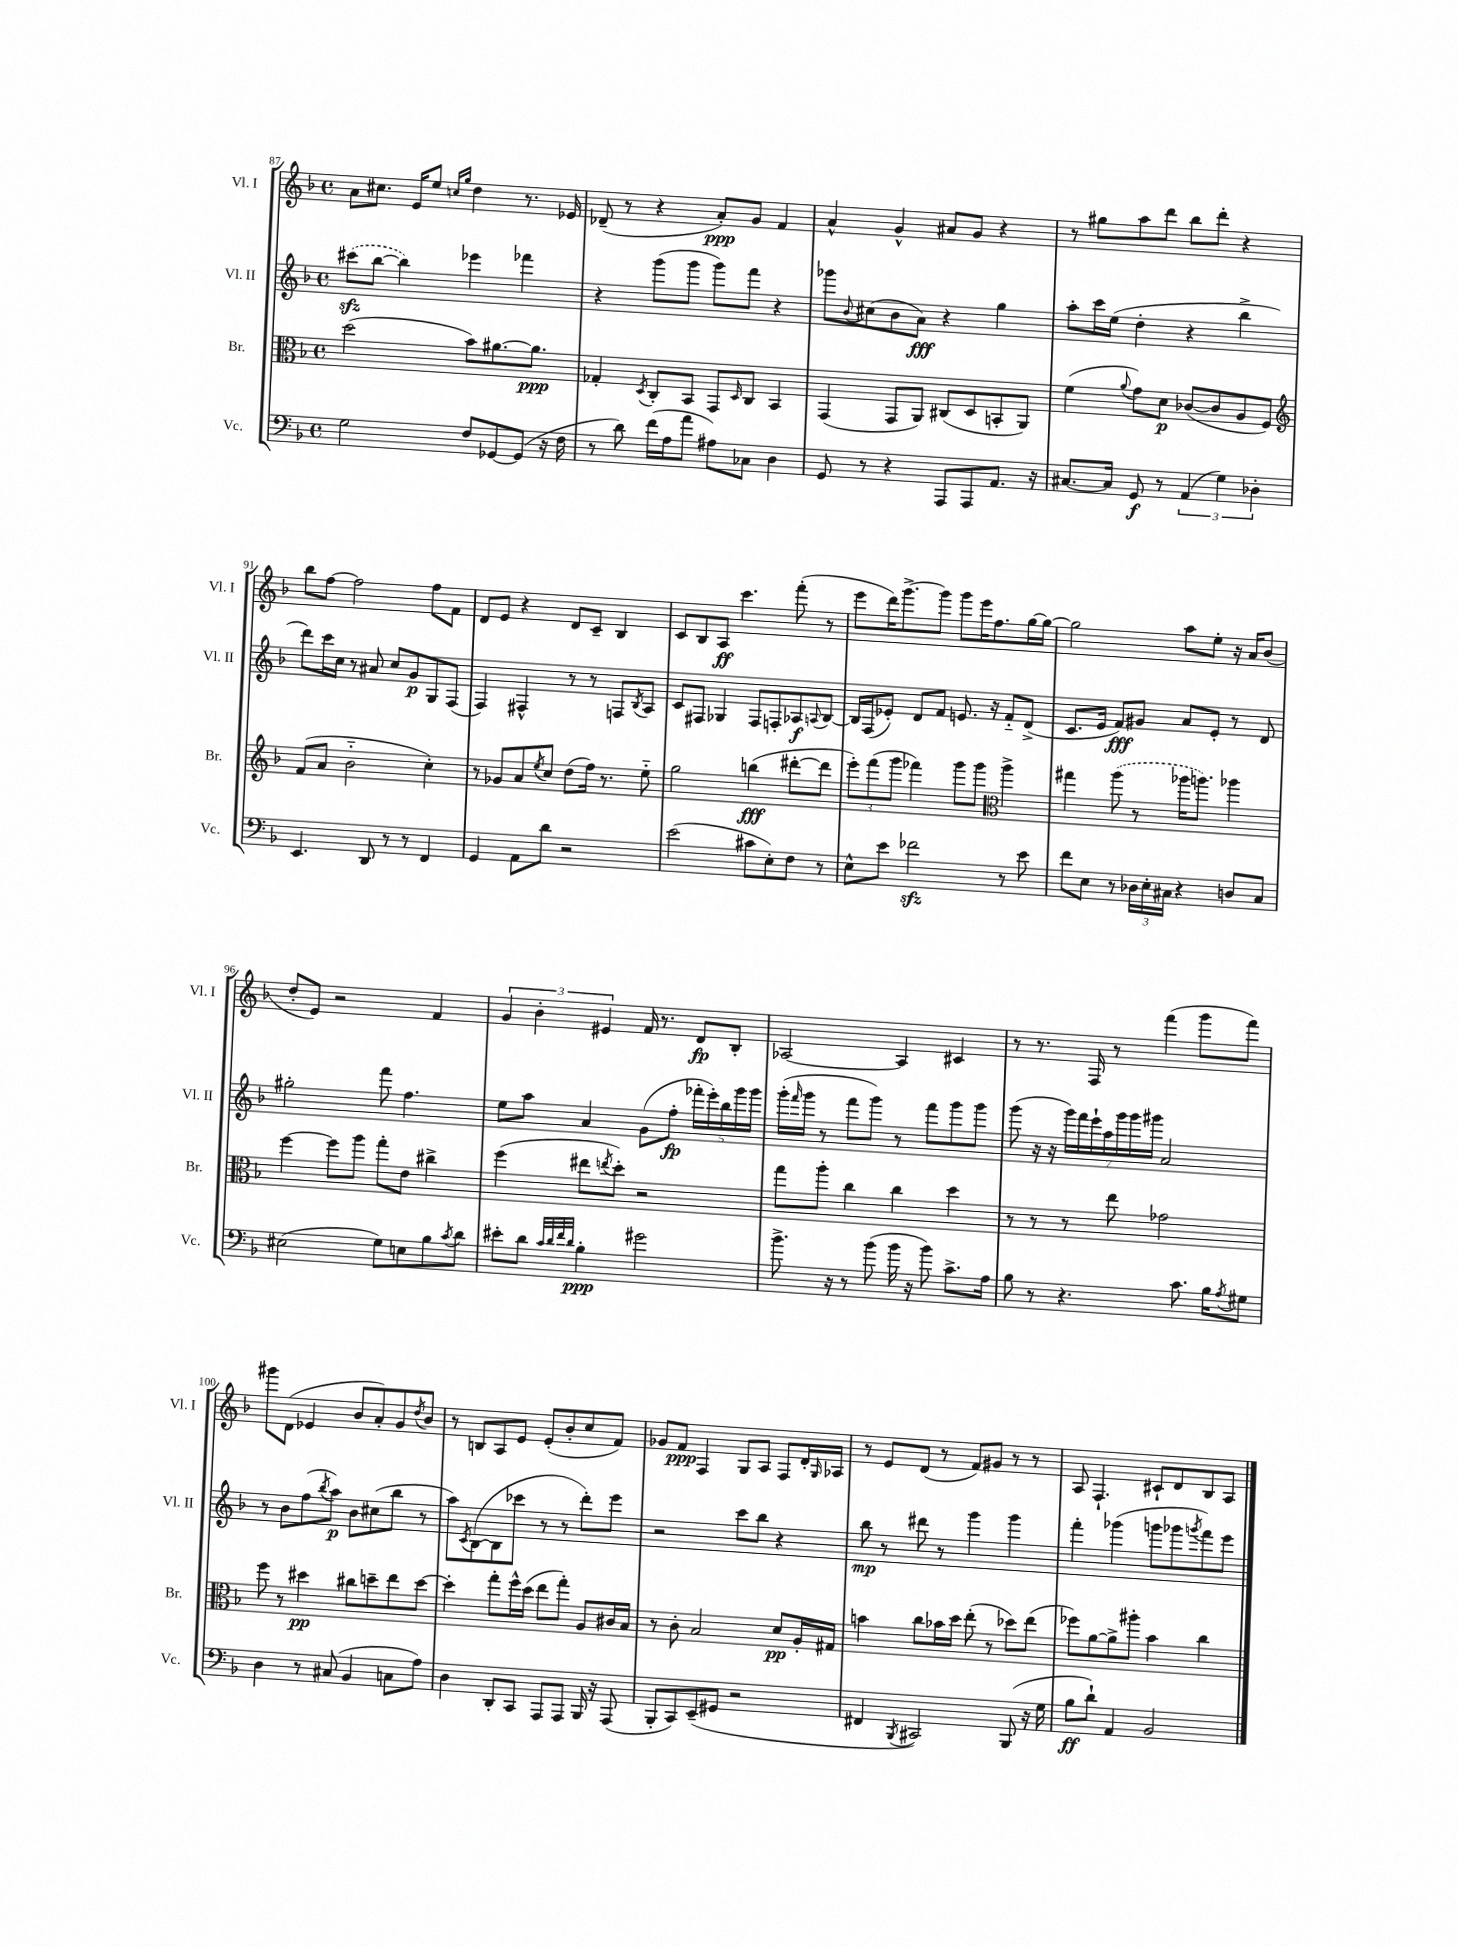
<<
\new StaffGroup <<
\new Staff = "s0" \with { instrumentName = "Vl. I" shortInstrumentName = "Vl. I" } {
    \clef treble \key f \major \defaultTimeSignature \time 4/4
    a'8 cis''8. e'16 e''8 \grace { c''16 g''16 } d''4 r8. ees'16 |
    des'8--( r8 r4 a'8-.\ppp) g'8 f'4 |
    a'4-^ g'4-^ ais'8 g'8 r4 |
    r8 gis''8 a''8 d'''8 bes''8 d'''8-. r4 |
    bes''8 f''8~ f''2 f''8 f'8 |
    d'8 e'8 r4 d'8 c'8-- bes4 |
    c'8 bes8 a8\ff c'''4. f'''8-.( r8 |
    e'''8 d'''16) g'''8.~-> g'''8 g'''8 e'''16 f''8. g''16~ g''16~ |
    g''2 a''8 e''8-. r16 a'16 bes'8( |
    d''8-. e'8) r2 f'4 |
    \tuplet 3/2 { g'4 bes'4-. eis'4 } f'16 r8. d'8\fp bes8-. |
    aes2~ aes4 cis'4 |
    r8 r8. f16 r8 f'''4( g'''8 f'''8) |
    gis'''8 d'8( ees'4 bes'8 a'8-.) g'8 \acciaccatura { d''8 } bes'8 |
    r8 b8 a8 e'8 e'8-.( bes'8-. c''8 f'8) |
    ges'8 f'8\ppp f4 g8 a8 f8 d'16-. \grace { g16 } aes16 |
    r8 e'8 d'8( r8 f'8) gis'8 r8 r8 |
    a8 f4.-! cis'8-! d'8 bes8 a8 \bar "|." |
}
\new Staff = "s1" \with { instrumentName = "Vl. II" shortInstrumentName = "Vl. II" } {
    \clef treble \key f \major \defaultTimeSignature \time 4/4
    \once \slurDashed cis'''8\sfz( bes''8~ bes''4) ees'''4 fes'''4 |
    r4 g'''8( g'''8 g'''8) f'''8 r4 |
    ges'''8 \appoggiatura { bes'8 } cis''8( bes'8 a'8\fff) r4 g''4 |
    a''8-. c'''16 e''16( d''4-. r4 bes''4-> |
    d'''8) c'''16 c''16 r8 ais'8 c''8 g'8\p g8 f8( |
    f4) fis4-^ r8 r8 f8 \acciaccatura { bes8 } a8 |
    c'8 fis8 ges4 fis8 f8-. aes8\f \appoggiatura { a8 } bes8~ |
    bes16 f16( ees'8-.) d'8 f'8 e'8. r16 f'8-_ d'8->( |
    c'8. e'16 f'8\fff) gis'8 a'8 e'8-. r8 d'8 |
    gis''2-. f'''8 f''4. |
    e''8 a''8 a'4 g'8( f''8-.\fp \tuplet 5/4 { fes'''16-. e'''16-.) bes''16 g'''16 g'''16 } |
    g'''16-.( \grace { f'''16 } g'''16 r8 f'''8 g'''8) r8 f'''8 g'''8 g'''8 |
    g'''8( r16 r16 \tuplet 7/4 { g'''16) f'''16 e'''16-! a''16 g'''16 g'''16 gis'''16 } a'2 |
    r8 bes'8 f''8( \acciaccatura { bes''8 } a''8\p) bes'8 cis''8( bes''8 r8 |
    a''8) \acciaccatura { c'8 } bes8~( bes8 ces'''8 r8 r8 d'''8-.) e'''8 |
    r2 c'''8 bes''8 r4 |
    bes''8\mp r8 dis'''8 r8 g'''4 g'''4 |
    f'''4-. ges'''4( g'''8 ges'''8 \acciaccatura { g'''8 } f'''8) e'''8 \bar "|." |
}
\new Staff = "s2" \with { instrumentName = "Br." shortInstrumentName = "Br." } {
    \clef alto \key f \major \defaultTimeSignature \time 4/4
    d''2( bes'8) ais'8.~ ais'8.\ppp |
    ges4-. \acciaccatura { d8 } c8-. bes,8 g,8 \grace { d16 } c8 bes,4 |
    g,4( g,8 a,8) cis8( d8 b,8-. a,8) |
    f'4( \appoggiatura { a'8 } g'8) d'8\p ces'8~( ces'8 a8 f8) |
    \clef treble f'8( a'8 bes'2-_ c''4-.) |
    r8 ges'8 a'8 \acciaccatura { e''8 } c''8 d''8( f''16) r8. e''8-_ |
    g''2 b''4\fff( dis'''8~-. dis'''8 |
    \tuplet 3/2 { e'''8-.) f'''8( g'''8 } fes'''4) g'''8 g'''8 \clef alto a''4-> |
    gis''4 \once \slurDashed a''8( r8 aes''16 a''8.) aes''4 |
    f''4~ f''8 a''8 g''8-. e'8 cis''4-> |
    f''4( eis''8 \acciaccatura { e''8 } d''8-.) r2 |
    g''8 a''8-. c''4 c''4 d''4 |
    r8 r8 r8 e''8 ges'2 |
    f''8 r8 dis''4\pp cis''8 d''8-- e''8 d''8~ |
    d''4-. g''8-. f''16-^ d''16( e''8 g''8-.) a8 cis'16 bes16 |
    r8 c'8-. bes2 d'8\pp a16-. gis16 |
    b'4 c''8 bes'16 d''16 e''8-.( r8 des''8) e''8( |
    fes''8) a'8~ a'8-> ais''8-. bes'4 c''4 \bar "|." |
}
\new Staff = "s3" \with { instrumentName = "Vc." shortInstrumentName = "Vc." } {
    \clef bass \key f \major \defaultTimeSignature \time 4/4
    g2 f8 ges,8~ ges,8( r16 f16 |
    r8 d'8) f'16( a16 a'8 ais8) ces8 d4 |
    g,8 r8 r4 a,,8 a,,8 a,8. r16 |
    cis8.~ cis16 g,8\f r8 \tuplet 3/2 { a,4( g4) des4-. } |
    e,4. d,8 r8 r8 f,4 |
    g,4 a,8 d'8 r2 |
    e'2( cis'8 e8-.) f8 r8 |
    e8-^ e'8 fes'2\sfz r8 e'8 |
    f'8 e8 r8 \tuplet 3/2 { des16 e16-. cis16 } r4 d8 cis8 |
    eis2( g8) e8 bes8 \acciaccatura { c'8 } d'8 |
    eis'8-. d'8 \grace { c'32 d'32 f'32 d'32 } bes4-.\ppp gis'2 |
    bes'8.-> r16 r8 bes'8( bes'16 r16 bes'8) c'8.-> a16 |
    bes8 r8 r4. c'8. bes16 \acciaccatura { a8 } gis8 |
    d4 r8 cis8( bes,4 c8 a8) |
    d4 d,8-. c,8 a,,8 a,,8 bes,,16 r16 a,,8( |
    bes,,8-. c,8) e,8--( gis,8 r2 |
    fis,4 \acciaccatura { bes,,8 } cis,2) bes,,8( r16 g16 |
    bes8\ff d'8-!) a,4 bes,2 \bar "|." |
}
>>
>>
\layout { \context { \Score currentBarNumber = #87 } }
